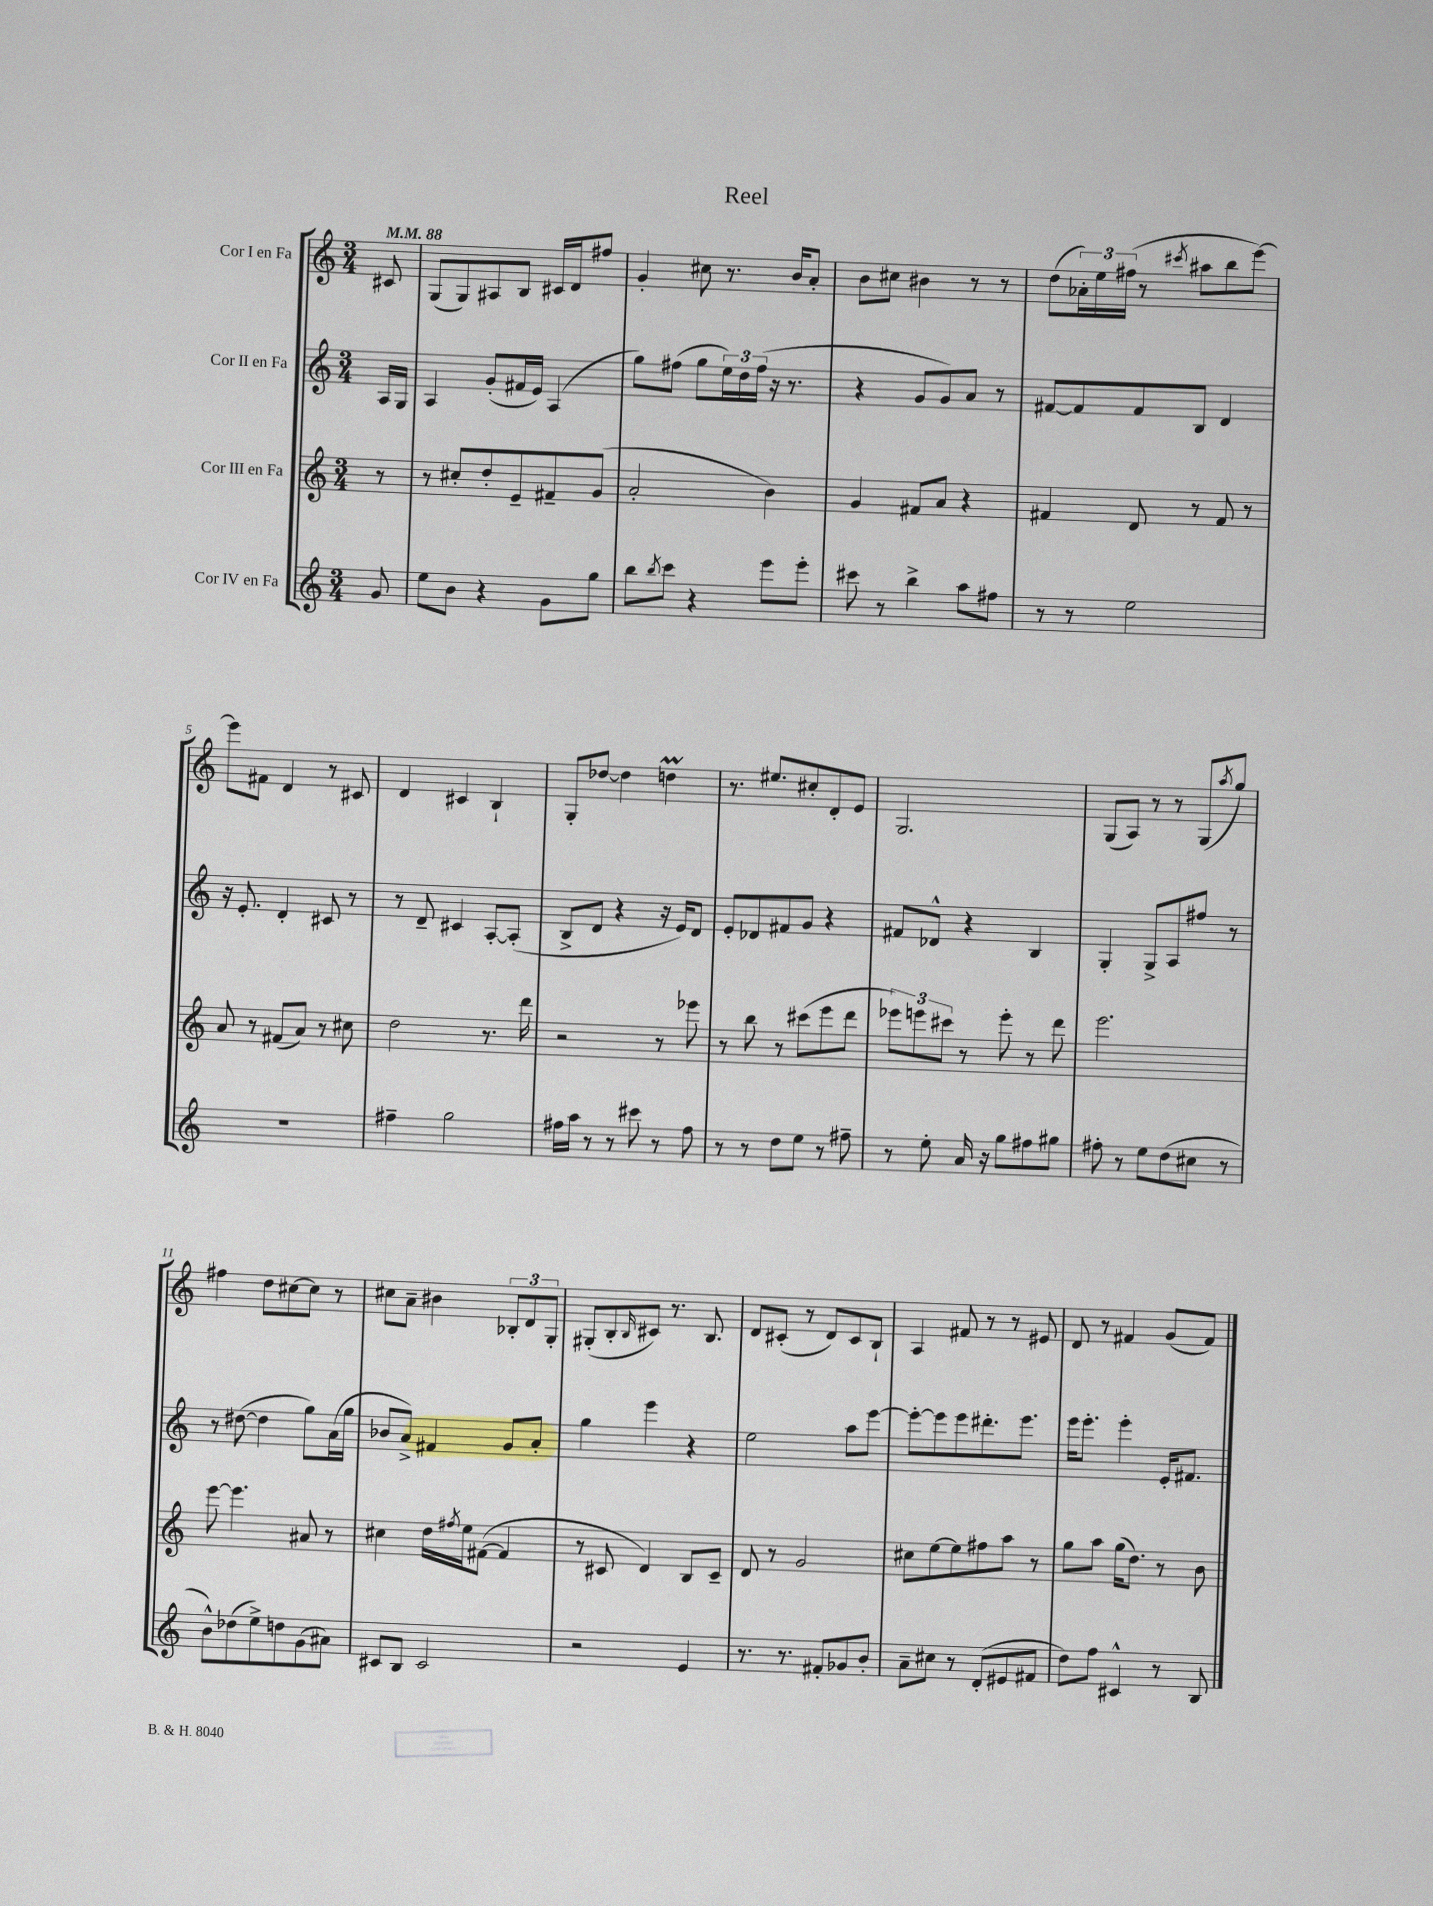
\header { title = "Reel" }
<<
\new StaffGroup <<
\new Staff = "s0" \with { instrumentName = "Cor I en Fa" } {
    \clef treble \key c \major \numericTimeSignature \time 3/4 \partial 8 \tempo 4 = 88
    cis'8 |
    g8( g8) ais8 b8 cis'16 d'16 fis''8 |
    g'4-. cis''8 r8. b'16 a'8-. |
    b'8 cis''8 bis'4 r8 r8 |
    d''8( \tuplet 3/2 { aes'16-.) e''16 fis''16( } r8 \acciaccatura { cis'''8 } ais''8 b''8 e'''8~) |
    e'''8 fis'8 d'4 r8 cis'8 |
    d'4 cis'4 b4-! |
    g8-. des''8~ des''4 d''4\prall |
    r8. eis''8. cis''8-. d'8-. e'8 |
    g2. |
    g8( a8) r8 r8 g8( \acciaccatura { a''8 } g''8) |
    fis''4 d''8 cis''8~ cis''8 r8 |
    cis''8 a'8-- bis'4 \tuplet 3/2 { bes8-. d'8 g8-. } |
    gis8-.( b8-. \grace { b16 } cis'8) r8. b8. |
    d'8 cis'8-.( r8 d'8) cis'8 b8-! |
    a4 fis'8 r8 r8 eis'8 |
    d'8 r8 fis'4 g'8( fis'8) \bar "|." |
}
\new Staff = "s1" \with { instrumentName = "Cor II en Fa" } {
    \clef treble \key c \major \numericTimeSignature \time 3/4 \partial 8
    a16 g16 |
    a4 g'8-.( fis'16 e'16) a4( |
    g''8) fis''8( g''8 \tuplet 3/2 { e''16) d''16 fis''16( } r16 r8. |
    r4 g'8 g'8) a'8 r8 |
    fis'8~ fis'8 fis'8 b8 d'4 |
    r16 e'8.-. d'4-. cis'8 r8 |
    r8 d'8-- cis'4 a8~-. a8-.( |
    b8-> d'8 r4 r16 e'16) d'8 |
    e'8-. des'8 fis'8 g'8 r4 |
    fis'8 des'8-^ r4 b4 |
    g4-. g8-> a8 fis''8 r8 |
    r8 dis''8~( dis''4 g''8) a'16( g''16 |
    bes'8 a'8->) fis'4 g'8 a'8-. |
    g''4 e'''4 r4 |
    e''2 a''8 e'''8~ |
    e'''8~-. e'''8 e'''8 dis'''8.-. e'''8. |
    e'''16 e'''8.-. e'''4-. e'16-. fis'8. \bar "|." |
}
\new Staff = "s2" \with { instrumentName = "Cor III en Fa" } {
    \clef treble \key c \major \numericTimeSignature \time 3/4 \partial 8
    r8 |
    r8 cis''8-. d''8-. e'8-- fis'8-- g'8( |
    a'2-. b'4) |
    g'4 fis'8 a'8 r4 |
    fis'4 d'8 r8 fis'8 r8 |
    a'8 r8 fis'8( a'8) r8 cis''8 |
    d''2 r8. d'''16 |
    r2 r8 ees'''8 |
    r8 b''8 r8 cis'''8( e'''8 d'''8 |
    \tuplet 3/2 { ees'''8) e'''8 cis'''8 } r8 e'''8-. r8 d'''8 |
    e'''2. |
    e'''8~ e'''4. ais'8 r8 |
    cis''4 d''16 \acciaccatura { fis''8 } e''16 fis'8~( fis'4 |
    r8 cis'8 d'4) b8 cis'8-- |
    d'8 r8 g'2 |
    cis''8 e''8~ e''8 fis''8 a''8 r8 |
    g''8 a''8 g''16( d''8.) r8 b'8 \bar "|." |
}
\new Staff = "s3" \with { instrumentName = "Cor IV en Fa" } {
    \clef treble \key c \major \numericTimeSignature \time 3/4 \partial 8
    g'8 |
    e''8 b'8 r4 g'8 g''8 |
    b''8 \acciaccatura { b''8 } c'''8 r4 e'''8 e'''8-. |
    cis'''8 r8 b''4-> a''8 fis''8 |
    r8 r8 e''2 |
    R2. |
    fis''4-- g''2 |
    fis''16 a''16 r8 r8 cis'''8 r8 fis''8 |
    r8 r8 d''8 e''8 r8 fis''8-- |
    r8 e''8-. a'16 r16 g''8 fis''8 gis''8 |
    fis''8-. r8 e''8 d''8( cis''8 r8 |
    b'8-^) des''8( e''8->) d''8 g'8( ais'8) |
    cis'8 b8 cis'2 |
    r2 e'4 |
    r8. r8. fis'8-. ges'8 b'8-. |
    a'8-- cis''8 r8 d'8-.( eis'8 fis'8 |
    d''8) f''8 cis'4-^ r8 b8 \bar "|." |
}
>>
>>
